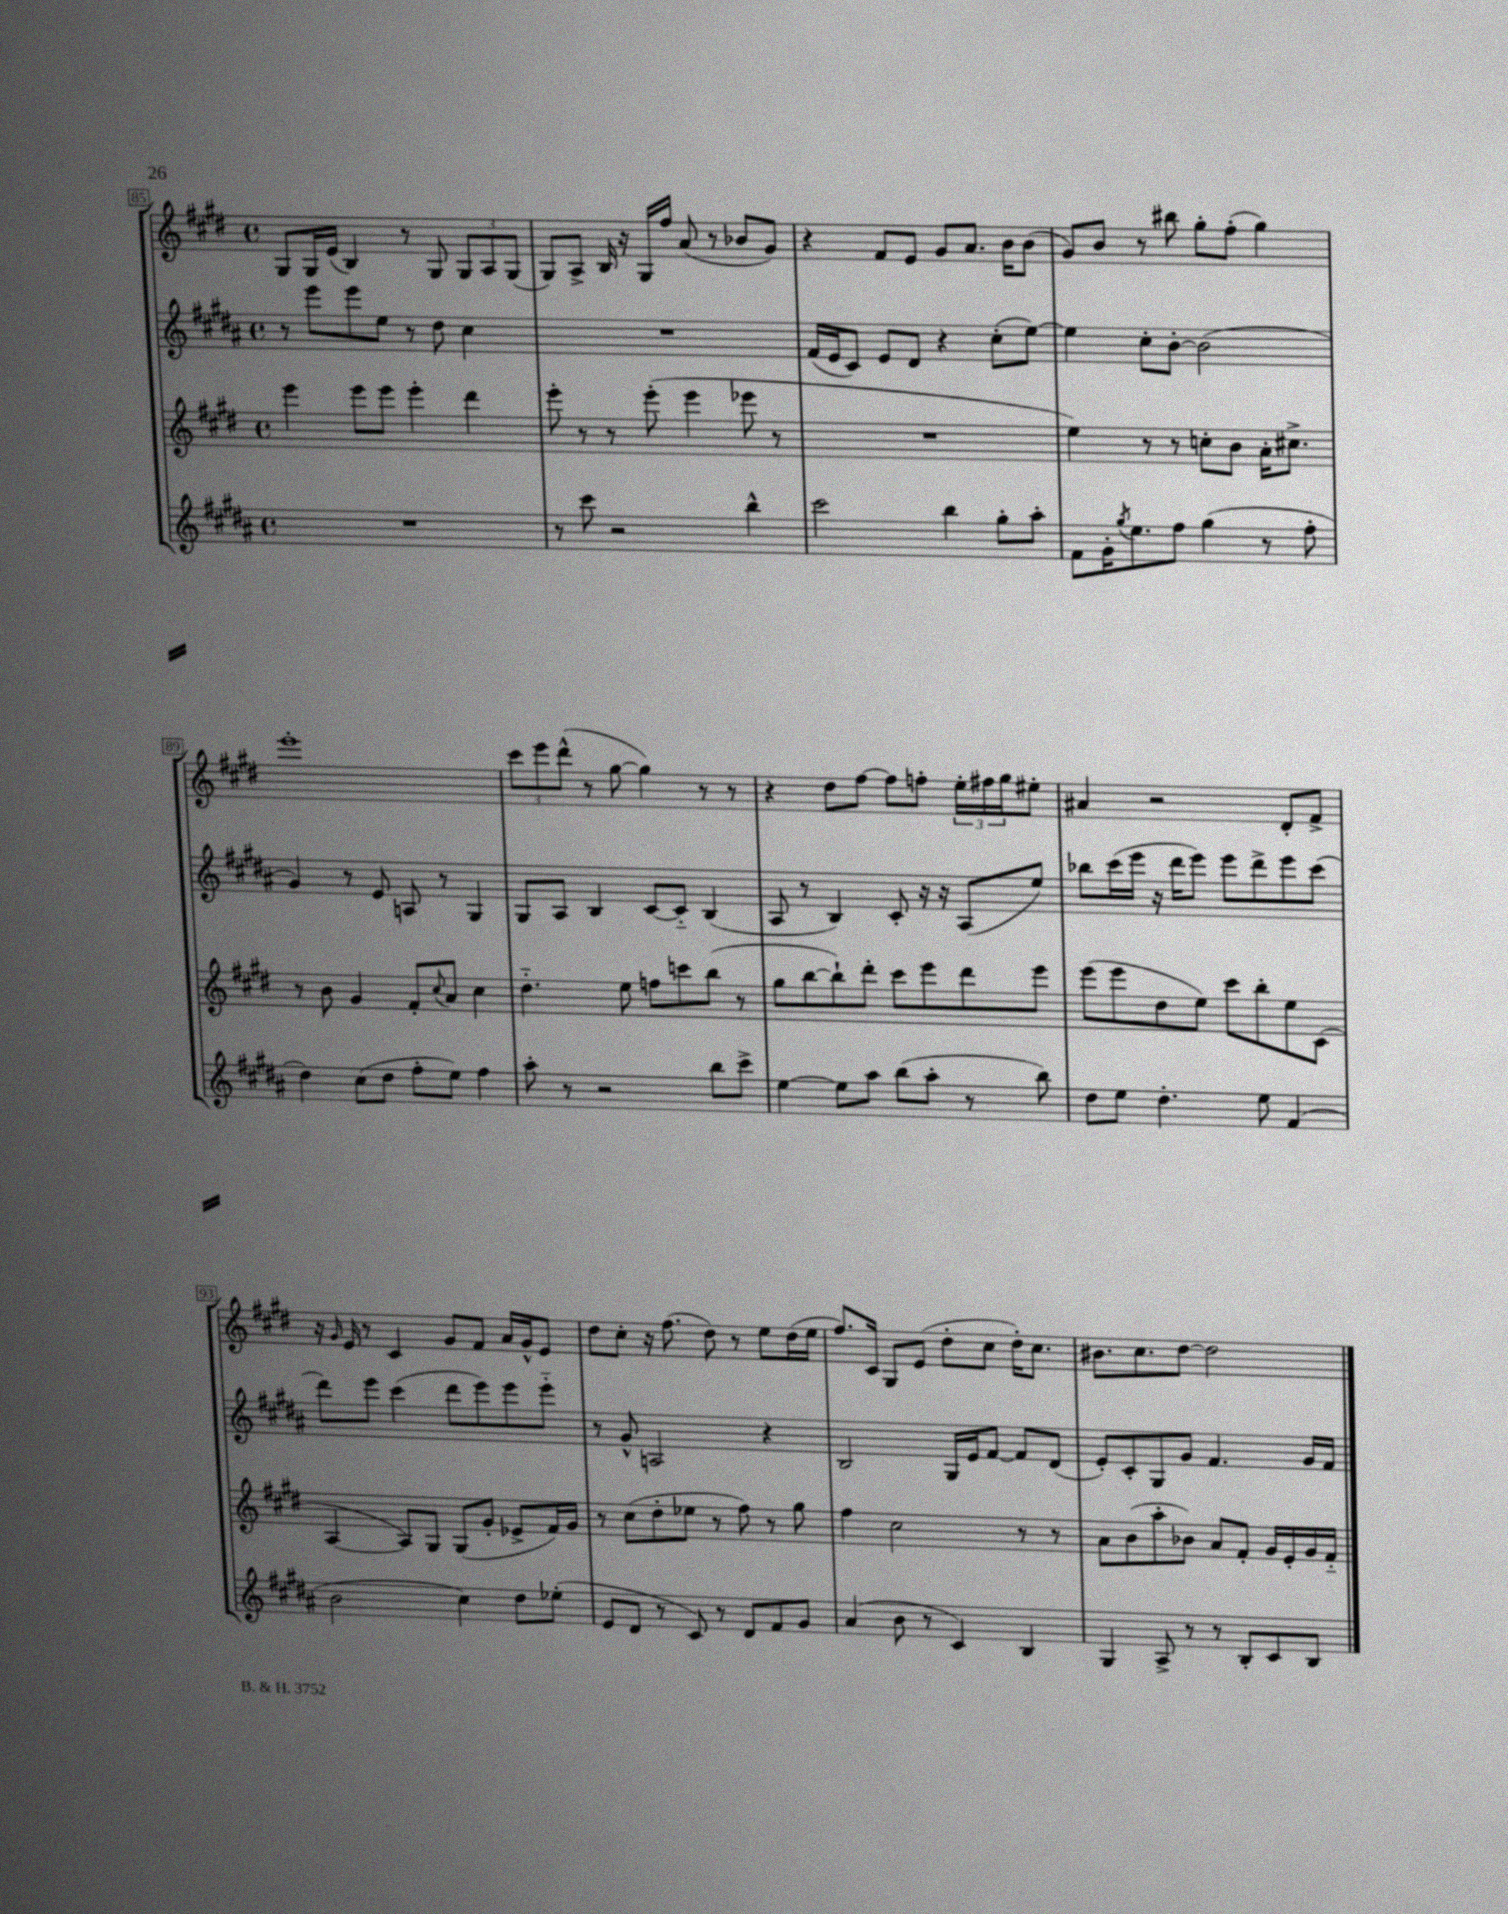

**kern	**kern	**kern	**kern
*staff4	*staff3	*staff2	*staff1
*clefG2	*clefG2	*clefG2	*clefG2
*k[f#c#g#d#a#]	*k[f#c#g#d#]	*k[f#c#g#d#a#]	*k[f#c#g#d#]
*M4/4	*M4/4	*M4/4	*M4/4
*met(c)	*met(c)	*met(c)	*met(c)
1r	4eee\	8r	8G#/L
.	.	8eee\L	16G#/L
.	.	.	(16e/JJ
.	8eee\L	8eee\	4B/)
.	8eee\J	8ee\J	.
.	4eee'\	8r	8r
.	.	8dd#\	8G#/
.	4ddd#\	4cc#\	12G#/L
.	.	.	12A/
.	.	.	(12G#/J
=	=	=	=
8r	8eee'\	1r	8G#/L)
8ccc#\	8r	.	8A^/J
2r	8r	.	16B/
.	.	.	16r
.	(8eee'\	.	16G#/LL
.	.	.	16ff#/JJ
.	4eee\	.	(8a/
.	.	.	8r
4bb^^\	8eee-\	.	8b-/L
.	8r	.	8g#/J)
=	=	=	=
2ccc#\	1r	(16f#/LL	4r
.	.	16e/J	.
.	.	8c#/J)	.
.	.	8e/L	8f#/L
.	.	8d#/J	8e/J
4bb\	.	4r	8g#/L
.	.	.	8.a/J
8gg#'\L	.	(8cc#'\L	.
.	.	.	16b\LK
8aa#'\J	.	[8ee\J)	(8b\J
=	=	=	=
8f#\L	4ee\)	4ee\]	8g#/L)
16g#'\K	.	.	8b/J
8qgg#/	.	.	.
8.ee\	.	.	.
.	8r	8cc#'\L	8r
8ff#\J	8r	[8b'\J	8bb#\
(4gg#\	8cc'\L	(2b\]	8gg#'\L
.	8b\J	.	(8ff#'\J
8r	16a'\LK	.	4gg#\)
.	8.cc#^\J	.	.
8ff#'\	.	.	.
=	=	=	=
4dd#\)	8r	4g#/)	1eee'
.	8b\	.	.
(8cc#\L	4g#/	8r	.
8dd#\J	.	8e/	.
8ff#'\L	8f#'/L	8A/	.
.	8qqcc#/	.	.
8ee\J)	8a/J	8r	.
4ff#\	4cc#\	4G#/	.
=	=	=	=
8aa#'\	4.dd#'~\	8G#/L	12ccc#\L
.	.	.	12eee\
8r	.	8A#/J	.
.	.	.	(12ddd#^^\J
2r	.	4B/	8r
.	8ee\	.	[8gg#\
.	8ff\L	[8c#/L	4gg#\])
.	8ccc\	8c#'~/]J	.
8bb\L	(8bb\J	(4B/	8r
8ccc#^\J	8r	.	8r
=	=	=	=
[4ee\	8gg#\L	8A#/	4r
.	[8bb\	8r	.
8ee\]L	8bb`\])	4B/)	8dd#\L
8aa#\J	8ddd#'\J	.	[8ff#\J
(8bb\L	8ccc#\L	8c#'/	8ff#\]L
8aa#'\J	8eee\	16r	8ff'\J
.	.	16r	.
8r	8ddd#\	(8A#/L	24ee'\LL
.	.	.	24ff#\
.	.	.	24gg#\J
8bb\)	8eee\J	8ee/J)	8ee#'\J
=	=	=	=
8dd#\L	(8eee\L	8bb-\L	4a#/
8ee\J	8eee\	(16ccc#\L	.
.	.	16eee\JJ	.
4.dd#'\	8dd#\	16r	2r
.	.	16ddd#\LK	.
.	8ee\J)	8eee\J)	.
.	8ccc#\L	8eee\L	.
8ee\	8bb'\	8ddd#^\	.
(4f#/	8ee\	8eee\	8d#'/L
.	(8c#\J	(8ccc#\J	8f#^/J
=	=	=	=
2b\	[4A/	8ddd#\L)	16r
.	.	.	16qqg#/
.	.	.	16e/
.	.	8eee\J	8r
.	8A/]L)	(4ccc#\	4c#/
.	8G#/J	.	.
4cc#\)	(8G#/L	8ddd#\L	8g#/L
.	8g#'/J	8eee\)	8f#/J
8dd#\L	8e-^/L	8eee\	16a/LL
.	.	.	16g#^^/J
(8ee-'\J	16f#/L)	8eee'~\J	8e/J
.	16g#/JJ	.	.
=	=	=	=
8e/L	8r	8r	8dd#\L
8d#/J	(8cc#\L	8g#^^/	8cc#'\J
8r	8dd#'\	2A/	16r
.	.	.	(8.ff#\
8c#/)	8ee-\J	.	.
8r	8r	.	8dd#\)
8d#/L	8ff#\)	.	8r
8f#/	8r	4r	8ee\L
8g#/J	8gg#\	.	(16dd#\L
.	.	.	16ee\JJ
=	=	=	=
(4a#/	4ff#\	2B/	8.ff#/L)
.	.	.	16c#/Jk
8b\	2cc#\	.	8G#/L
8r	.	.	(8e/J
4c#/)	.	16G#/LL	8dd#'\L
.	.	16e/J	.
.	.	[8f#/J	8cc#\J
4B/	8r	8f#/]L	16dd#'\LK)
.	.	.	8.cc#\J
.	8r	(8d#/J	.
=	=	=	=
4G#/	8a\L	8e'/L)	8.b#\L
.	(8b\	8c#'/	.
.	.	.	8.cc#\
8A#^/	8aa'\	8G#/	.
8r	8b-\J)	8g#/J	[8dd#\J
8r	8a/L	4.f#/	2dd#\]
8B'/L	8f#'/J	.	.
8c#/	16g#/LL	.	.
.	16e'/	.	.
8B/J	16g#/	16g#/LL	.
.	16f#'~/JJ	16f#/JJ	.
==	==	==	==
*-	*-	*-	*-
